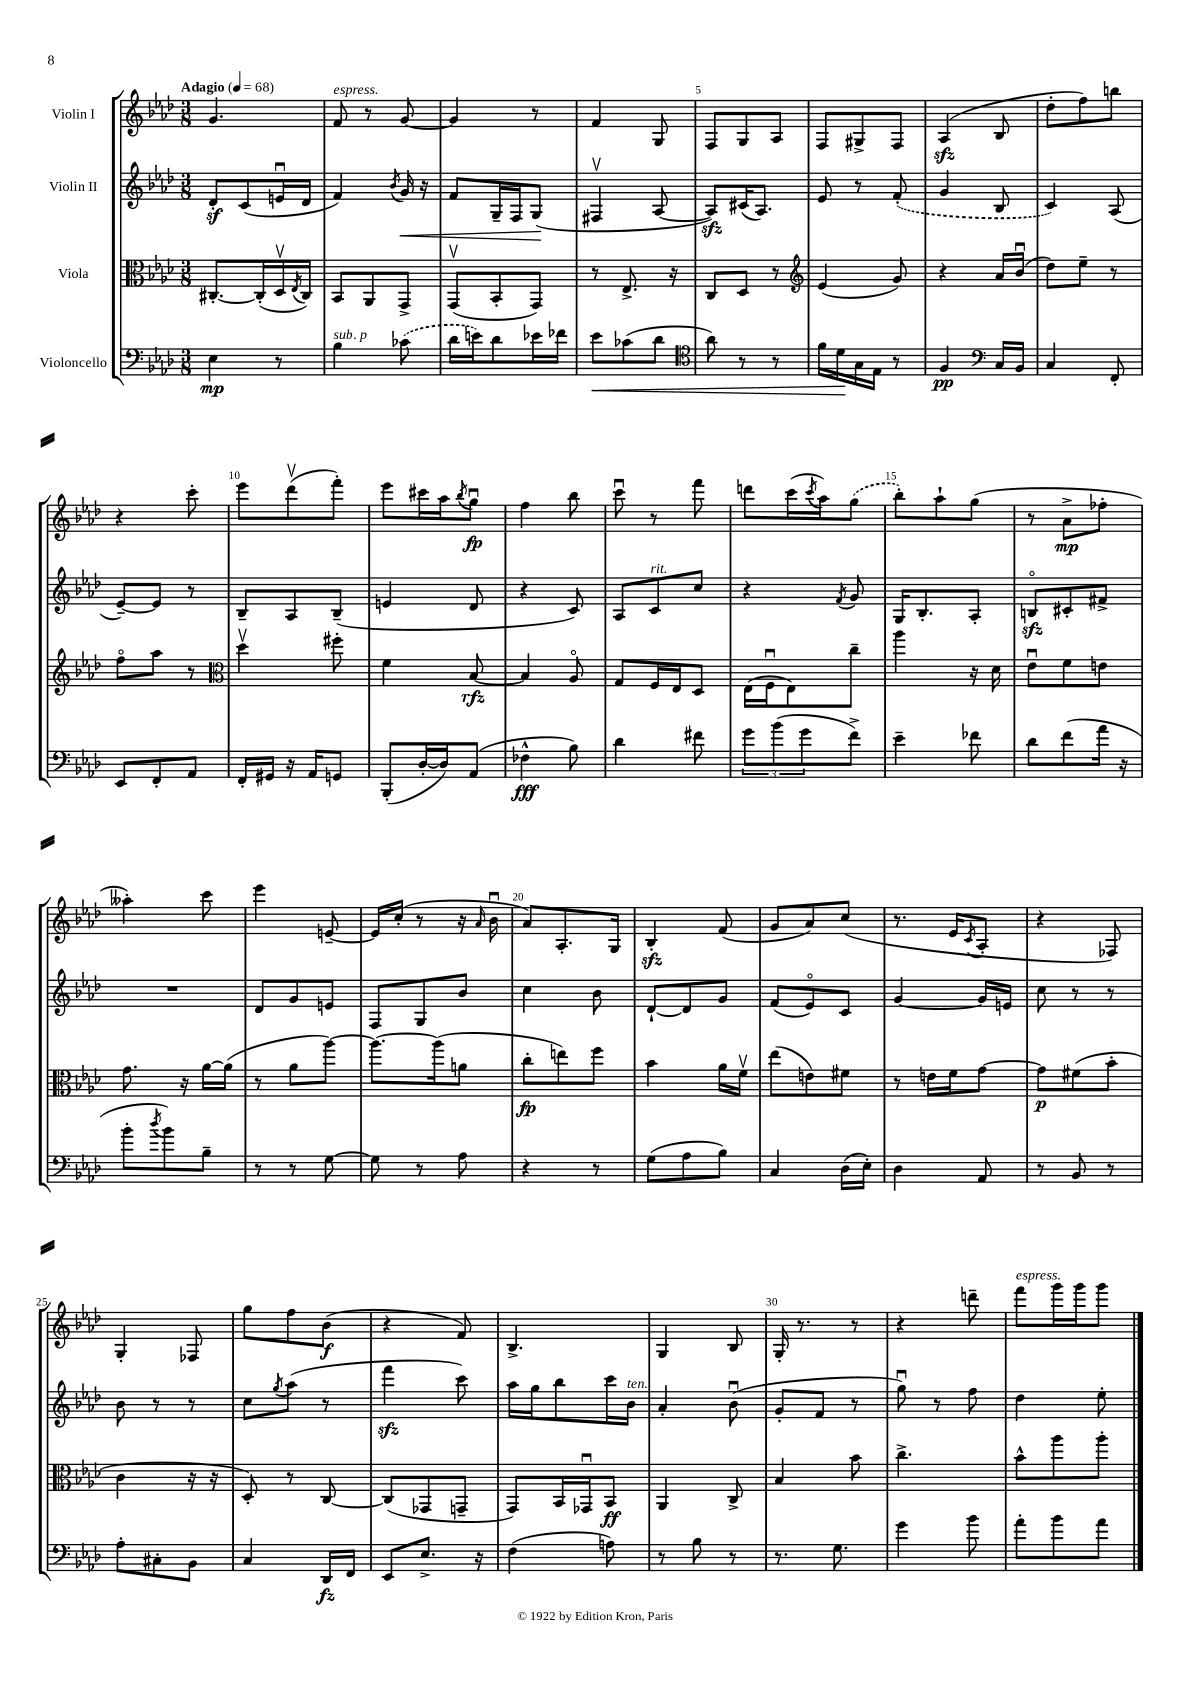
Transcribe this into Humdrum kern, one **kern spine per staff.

**kern	**kern	**kern	**kern
*staff4	*staff3	*staff2	*staff1
*clefF4	*clefC3	*clefG2	*clefG2
*k[b-e-a-d-]	*k[b-e-a-d-]	*k[b-e-a-d-]	*k[b-e-a-d-]
*M3/8	*M3/8	*M3/8	*M3/8
*MM68	*MM68	*MM68	*MM68
4E-\	[8.C#'/L	8d-'/L	4.g/
.	.	(8c/	.
.	(16C#'/]L	.	.
8r	16D-v/	16eu/L	.
.	8qE-/	.	.
.	16C#/JJ)	16d-/JJ	.
=	=	=	=
4B-\	8BB-/L	4f/)	8f/
.	8AA-/	.	8r
.	.	8qb-/	.
(8c-\	8GG^/J	16g/	[8g/
.	.	16r	.
=	=	=	=
16d-\LL	(8GGv/L	8f/L	4g/]
16e\J)	.	.	.
8d-\	8BB-'/	16G~/L	.
.	.	16F/J	.
16e-\L	8GG/J)	(8G/J	8r
16f-\JJ	.	.	.
=	=	=	=
8e-\L	8r	4F#v/	4f/
(8c-\	8.E-^/	.	.
8d-\J	.	[8A-/	8G/
.	16r	.	.
=	=	=	=
*clefC4	*	*	*
8a-\)	8C/L	8A-/]L)	8F/L
8r	8D-/J	(16c#/K	8G/
.	.	8.A-/J)	.
8r	8r	.	8A-/J
=	=	=	=
*	*clefG2	*	*
16f\LL	(4e-/	8e-/	8F/L
16d-\	.	.	.
16G\	.	8r	8G#^/
16E-\JJ	.	.	.
8r	8g/)	(8f'/	8F/J
=	=	=	=
4F/	4r	4g/	(4A-/
*clefF4	*	*	*
16C/LL	16a-/LL	8B-/	8B-/
16BB-/JJ	(16b-u/JJ	.	.
=	=	=	=
4C/	8dd-\L)	4c/)	8dd-'\L
.	8ee-~\J	.	8ff\)
8FF'/	8r	(8A-/	8bb\J
=	=	=	=
8EE-/L	8ffo\L	[8e-~/L)	4r
8FF'/	8aa-\J	8e-/]J	.
8AA-/J	8r	8r	8ccc'\
=	=	=	=
*	*clefC3	*	*
16FF'/LL	4dd-v\	8B-~/L	8eee-\L
16GG#/JJ	.	.	.
16r	.	8A-/	(8ddd-v\
16AA-/LK	.	.	.
8GG/J	8ff#'\	(8B-~/J	8fff'\J)
=	=	=	=
(8BBB-'/L	4f\	4e/	8eee-\L
[16D-'/L	.	.	16ccc#\L
16D-/]J)	.	.	16aa-\J
.	.	.	8qbb-/
(8AA-/J	[8B-/	8d-/	8ggu\J
=	=	=	=
4F-^^\	4B-/]	4r	4ff\
8B-\)	8A-o/	8c/)	8bb-\
=	=	=	=
4d-\	8G/L	8A-/L	8cccu\
.	16F/L	8c/	8r
.	16E-/J	.	.
8f#\	8D-/J	8cc/J	8fff\
=	=	=	=
12g\L	(16E-\LL	4r	8ddd\L
.	16Fu\J	.	.
(12b-\	.	.	.
.	8E-\)	.	(16ccc\L
12g\	.	.	.
.	.	.	8qccc/
.	.	.	16aa-\J)
.	.	8qf/	.
8f^\J)	8cc~\J	8g/	(8gg\J
=	=	=	=
4e-~\	4aa-\	16G/LK	8bb-'\L)
.	.	8.B-'/	.
.	.	.	8aa-`\
8f-\	16r	8A-'/J	(8gg\J
.	16d-\	.	.
=	=	=	=
8d-\L	8e-u\L	8Bo/L	8r
(8f\	8f\	8c#'/	8a-^\L
16a-\Jk	8e\J	8f#^/J	8ff-'\J
16r	.	.	.
=	=	=	=
8b-'\L	8.g\	4.r	4aa--'\)
8qdd-/	.	.	.
8b-\)	.	.	.
.	16r	.	.
8B-~\J	[16a-\LL	.	8ccc\
.	(16a-\]JJ	.	.
=	=	=	=
8r	8r	8d-/L	4eee-\
8r	8a-\L	8g/	.
[8G\	[8aa-\J)	8e/J	[8e~/
=	=	=	=
8G\]	8.aa-\_L	8F/L	16e/]LL
.	.	.	(16cc'/JJ
8r	.	8G/	8r
.	(16aa-\]k	.	.
8A-\	8a\J	8b-/J	16r
.	.	.	16qqa-/
.	.	.	16b-u\
=	=	=	=
4r	8cc'\L	4cc\	8a-/L)
.	8ee\)	.	8.A-'/
8r	8ff\J	8b-\	.
.	.	.	16G/Jk
=	=	=	=
(8G\L	4b-\	[8d-`/L	4B-'/
8A-\	.	8d-/]	.
8B-\J)	16a-\LL	8g/J	(8f/
.	16fv\JJ	.	.
=	=	=	=
4C/	(8ee-\L	(8f/L	8g/L
.	8e\)	8e-o/)	8a-/)
(16D-\LL	8f#\J	8c/J	(8cc/J
16E-'\JJ)	.	.	.
=	=	=	=
4D-\	8r	[4g/	8.r
.	16e\LL	.	.
.	16f\J	.	16e-/LK
.	.	.	8qc/
8AA-/	[8g\J	16g/]LL	8A-'/J
.	.	16e/JJ	.
=	=	=	=
8r	8g\]L	8cc\	4r
8BB-/	(8f#\	8r	.
8r	8b-'\J	8r	8F-/)
=	=	=	=
8A-'\L	4c\	8b-\	4G'/
8C#'\	.	8r	.
8BB-\J	16r	8r	8F-/
.	16r	.	.
=	=	=	=
4C/	8D-'/)	8cc\L	8gg\L
.	.	8qgg/	.
.	8r	(8aa-\J	8ff\
16DD-/LL	[8C/	8r	(8b-\J
16FF/JJ	.	.	.
=	=	=	=
8EE-/L	(8C/]L	4fff\	4r
8.E-^/J	8GG-/	.	.
.	8GG~/J	8ccc\)	8f/)
16r	.	.	.
=	=	=	=
(4F\	8GG/L)	16aa-\LL	4.B-^/
.	.	16gg\J	.
.	16BB-/L	8bb-\	.
.	16GG-u/J	.	.
8A\)	8BB-/J	16ccc\L	.
.	.	16b-\JJ	.
=	=	=	=
8r	4AA-/	4a-'/	4G/
8B-\	.	.	.
8r	8C^/	(8b-u\	8B-/
=	=	=	=
8.r	4B-/	8g'/L	16G'/
.	.	.	8.r
.	.	8f/J	.
8.G\	.	.	.
.	8b-\	8r	8r
=	=	=	=
4g\	4.cc^\	8ggu\)	4r
.	.	8r	.
8b-\	.	8ff\	8ddd~\
=	=	=	=
8a-'\L	8b-^^\L	4dd-\	8fff\L
8b-\	8aa-\	.	16ggg\L
.	.	.	16ggg\J
8a-\J	8aa-'\J	8ee-'\	8ggg\J
==	==	==	==
*-	*-	*-	*-
